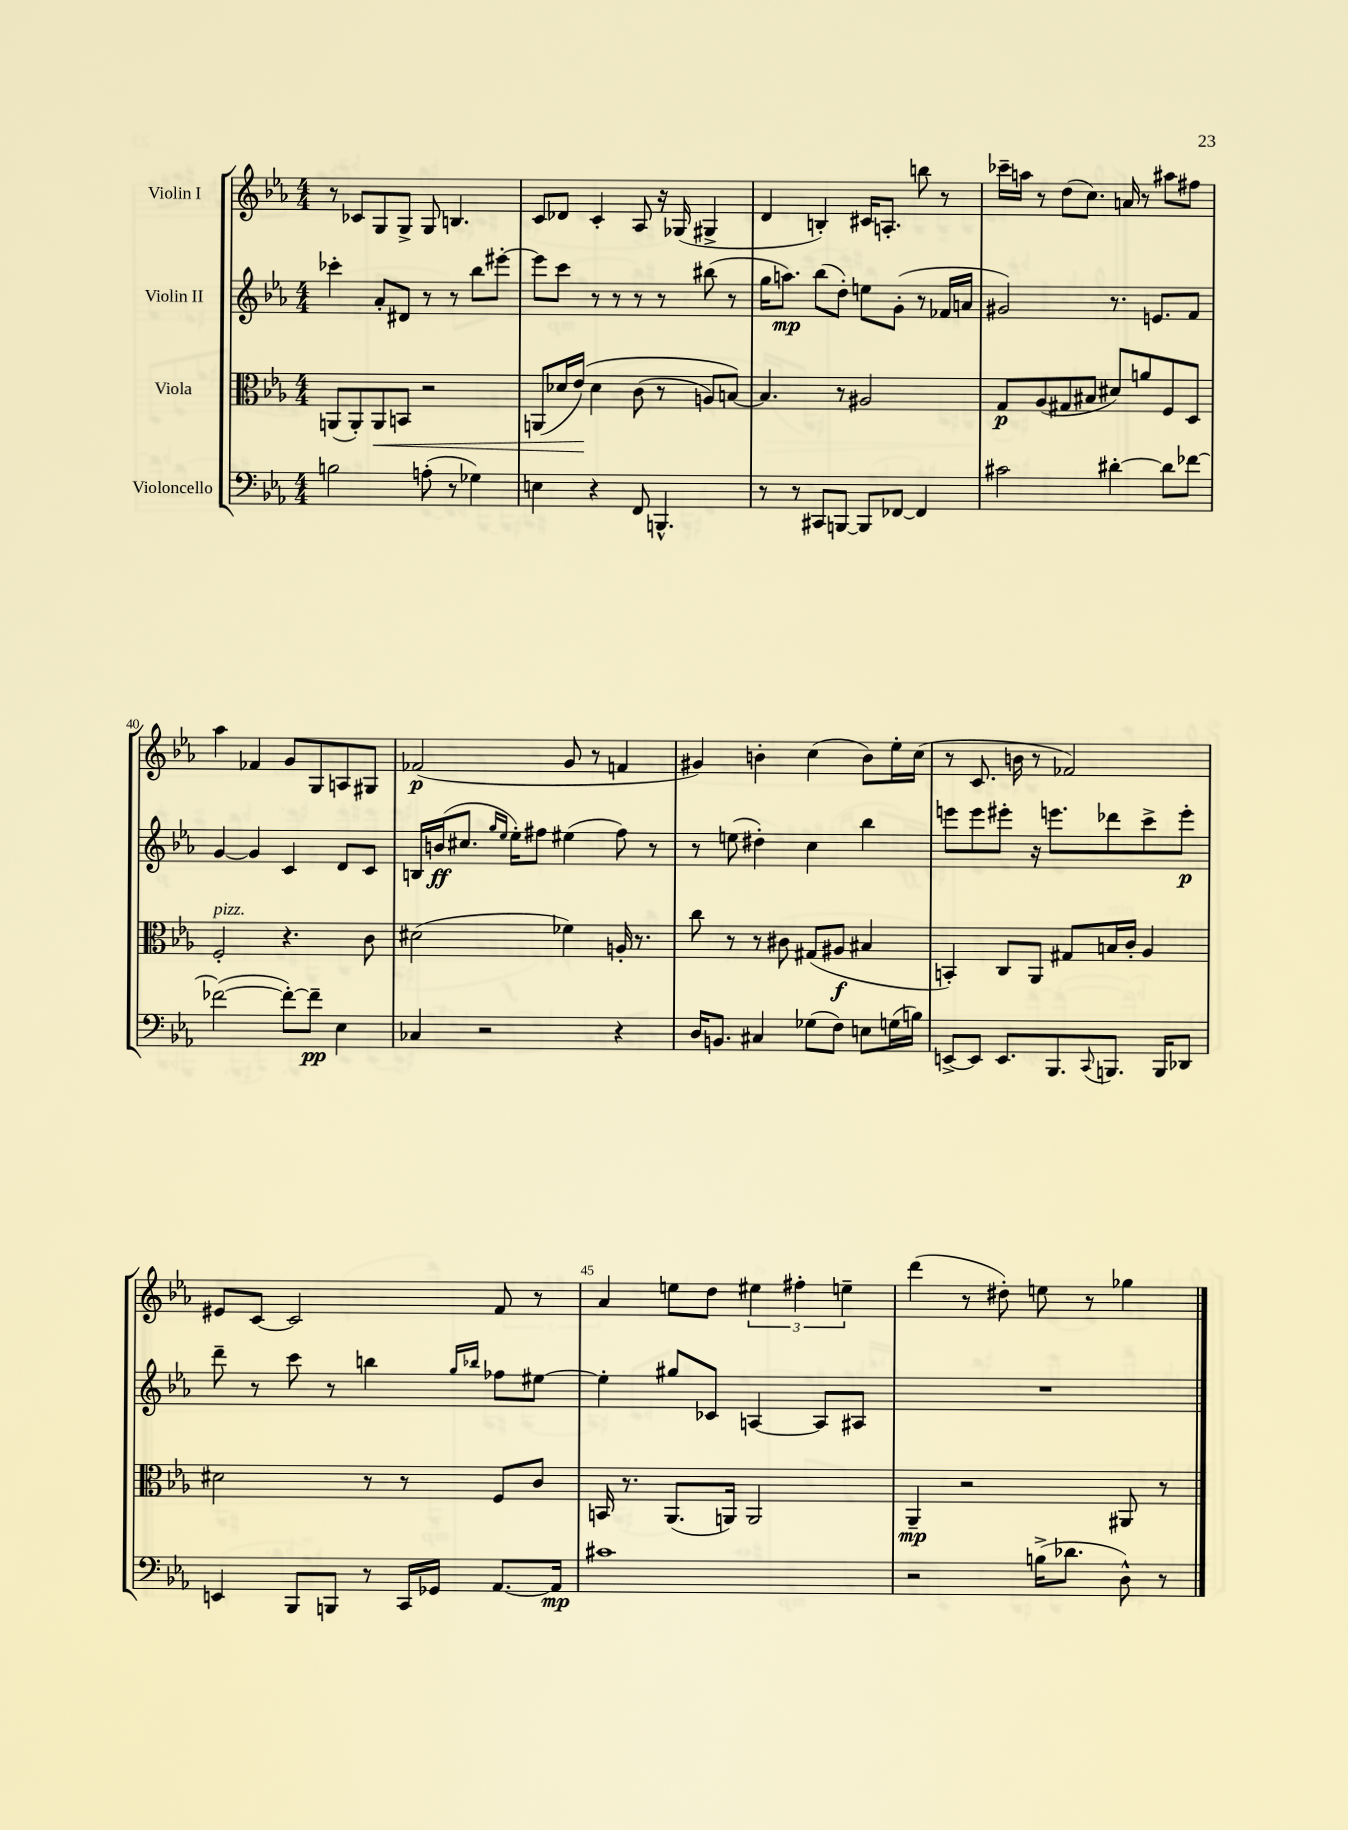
<<
\new StaffGroup <<
\new Staff = "s0" \with { instrumentName = "Violin I" } {
    \clef treble \key ees \major \numericTimeSignature \time 4/4
    r8 ces'8 g8 g8-> g8 b4. |
    c'8 des'8 c'4-. aes8 r16 ges16( gis4-> |
    d'4 b4-.) cis'16 a8.-. b''8 r8 |
    ces'''16-- a''16 r8 d''8( c''8.) a'16 r8 ais''8 fis''8 |
    aes''4 fes'4 g'8 g8 a8 gis8 |
    fes'2\p( g'8 r8 f'4 |
    gis'4) b'4-. c''4( b'8) ees''16-. c''16( |
    r8 c'8. b'16 r8 fes'2) |
    eis'8 c'8~ c'2 f'8 r8 |
    aes'4 e''8 d''8 \tuplet 3/2 { eis''4 fis''4-. e''4-- } |
    d'''4( r8 dis''8-.) e''8 r8 ges''4 \bar "|." |
}
\new Staff = "s1" \with { instrumentName = "Violin II" } {
    \clef treble \key ees \major \numericTimeSignature \time 4/4
    ces'''4-. aes'8-. dis'8 r8 r8 bes''8 eis'''8~-. |
    eis'''8 c'''8 r8 r8 r8 r8 bis''8( r8 |
    g''16 a''8.\mp) bes''8( d''8-.) e''8 g'8-.( r8 fes'16 a'16 |
    gis'2) r8. e'8. f'8 |
    g'4~ g'4 c'4 d'8 c'8 |
    b16 b'16\ff( cis''8. \grace { g''16 ees''16 } ees''16-.) fis''8 eis''4( fis''8) r8 |
    r8 e''8( dis''4-.) c''4 bes''4 |
    e'''8 e'''8 eis'''8-. r16 e'''8. des'''8 c'''8-> e'''8-.\p |
    d'''8-- r8 c'''8 r8 b''4 \grace { g''16 bes''16 } fes''8 eis''8~ |
    eis''4-. gis''8 ces'8 a4~ a8 ais8 |
    R1 \bar "|." |
}
\new Staff = "s2" \with { instrumentName = "Viola" } {
    \clef alto \key ees \major \numericTimeSignature \time 4/4
    a,8( a,8-.) a,8\< b,8 r2 |
    a,8( des'16 ees'16\!)\( des'4 c'8( r8 a8) b8~\) |
    b4. r8 ais2 |
    g8\p aes8( gis8 bis8 dis'8) a'8 f8 d8 |
    f2-.^\markup { \italic "pizz." } r4. c'8 |
    dis'2( fes'4) a16-. r8. |
    c''8 r8 r8 cis'8 gis8( ais8\f bis4 |
    b,4-.) c8 aes,8 gis8 b16 c'16-. aes4 |
    dis'2 r8 r8 f8 c'8 |
    b,16 r8. aes,8.( a,16) a,2 |
    aes,4--\mp r2 ais,8 r8 \bar "|." |
}
\new Staff = "s3" \with { instrumentName = "Violoncello" } {
    \clef bass \key ees \major \numericTimeSignature \time 4/4
    b2 a8-.( r8 ges4) |
    e4 r4 f,8 b,,4.-^ |
    r8 r8 cis,8 b,,8~ b,,8 fes,8~ fes,4 |
    cis'2 dis'4~-. dis'8 fes'8~ |
    fes'2~( fes'8~-.) fes'8--\pp ees4 |
    ces4 r2 r4 |
    d16 b,8. cis4 ges8( f8) e8 g16( b16) |
    e,8~-> e,8 e,8. bes,,8. \appoggiatura { c,8 } b,,8. b,,16 des,8 |
    e,4 bes,,8 b,,8 r8 c,16 ges,16 aes,8.~ aes,16\mp |
    cis'1 |
    r2 b16->( des'8. d8-^) r8 \bar "|." |
}
>>
>>
\layout { \context { \Score currentBarNumber = #36 \override BarNumber.break-visibility = ##(#f #t #t) barNumberVisibility = #(every-nth-bar-number-visible 5) } }
